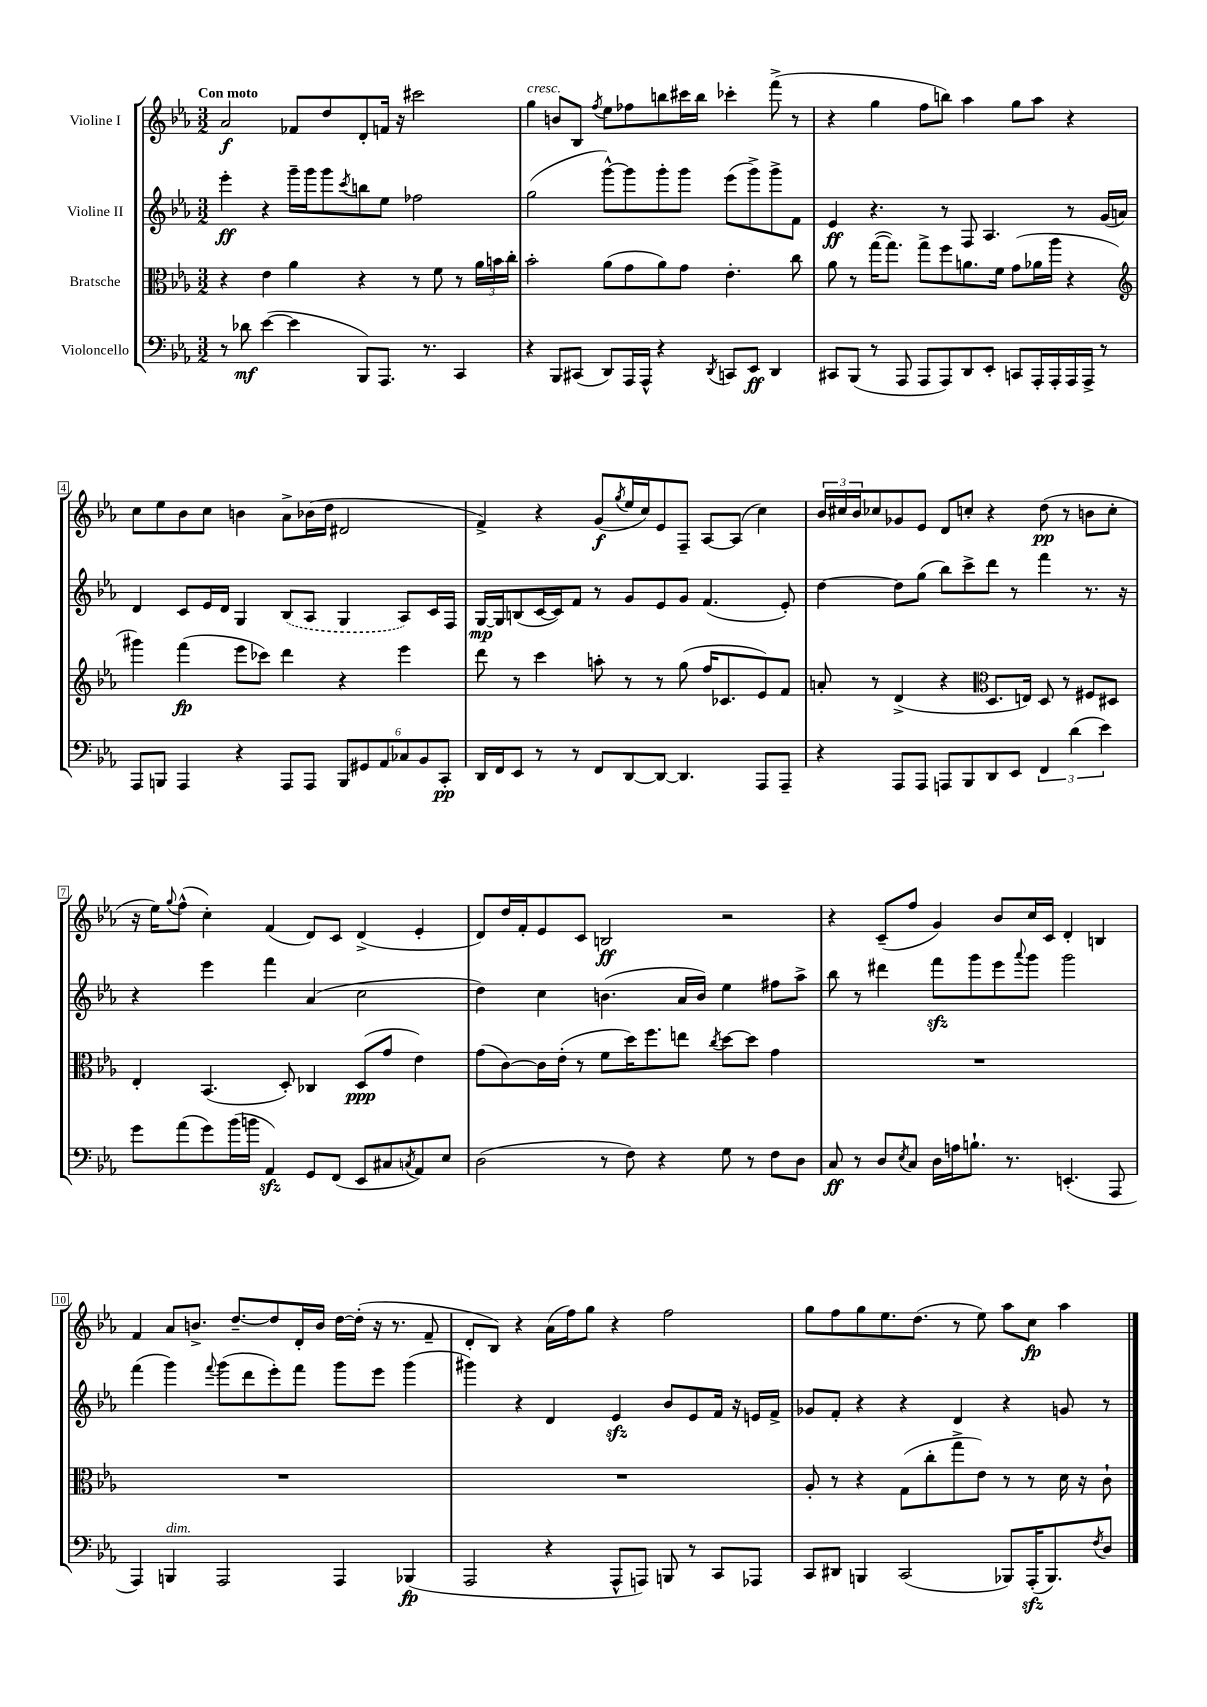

**kern	**dynam	**kern	**dynam	**kern	**dynam	**kern	**dynam
*part4	*part4	*part3	*part3	*part2	*part2	*part1	*part1
*staff4	*staff4	*staff3	*staff3	*staff2	*staff2	*staff1	*staff1
*I"Violoncello	*	*I"Bratsche	*	*I"Violine II	*	*I"Violine I	*
*clefF4	*	*clefC3	*	*clefG2	*	*clefG2	*
*k[b-e-a-]	*	*k[b-e-a-]	*	*k[b-e-a-]	*	*k[b-e-a-]	*
*M3/2	*	*M3/2	*	*M3/2	*	*M3/2	*
=1	=1	=1	=1	=1	=1	=1	=1
!	!	!	!	!	!	!LO:TX:a:B:t=Con moto	!
8r	.	4r	.	4eee-'\	ff	2a-/	f
8d-X\	mf	.	.	.	.	.	.
([4e-\	.	4e-\	.	4r	.	.	.
4e-\]	.	4a-\	.	16ggg~\LL	.	8f-X/L	.
.	.	.	.	16ggg\J	.	.	.
.	.	.	.	8ggg\	.	8dd/	.
.	.	.	.	8qccc/	.	.	.
8BBB-/L)	.	4r	.	8bbn\	.	8d'/	.
8.AAA-/J	.	.	.	8ee-\J	.	16fn/Jk	.
.	.	.	.	.	.	16r	.
.	.	8r	.	2ff-X\	.	2ccc#X\	.
8.r	.	.	.	.	.	.	.
.	.	8f\	.	.	.	.	.
4CC/	.	8r	.	.	.	.	.
.	.	24a-\LL	.	.	.	.	.
.	.	24bn\	.	.	.	.	.
.	.	24cc'\JJ	.	.	.	.	.
=2	=2	=2	=2	=2	=2	=2	=2
!	!	!	!	!	!	!LO:TX:a:i:t=cresc.	!
4r	.	2b-'\	.	(2gg\	.	4gg\	.
8BBB-/L	.	.	.	.	.	8bn/L	.
(8CC#X/J	.	.	.	.	.	8B-/J	.
.	.	.	.	.	.	8qff/	.
8DD/L)	.	(8a-\L	.	[8ggg^^\L)	.	8ee-\L	.
16AAA-/L	.	8g\	.	8ggg\]	.	8ff-X\	.
16AAA-^^/JJ	.	.	.	.	.	.	.
4r	.	8a-\)	.	8ggg'\	.	8bbn\	.
.	.	8g\J	.	8ggg\J	.	16ccc#X\L	.
.	.	.	.	.	.	16bb\JJ	.
8qDD/	.	.	.	.	.	.	.
8CCn/L	.	4.e-'\	.	(8eee-\L	.	4ccc-X'\	.
8EE-/J	ff	.	.	8ggg^\)	.	.	.
4DD/	.	.	.	8ggg^\	.	(8fff^\	.
.	.	8cc\	.	8f\J	.	8r	.
=3	=3	=3	=3	=3	=3	=3	=3
8CC#X/L	.	8a-\	.	4e-/	ff	4r	.
(8BBB-/J	.	8r	.	.	.	.	.
8r	.	([16gg\KL	.	4.r	.	4gg\	.
.	.	8.gg\J])	.	.	.	.	.
8AAA-/	.	.	.	.	.	.	.
8AAA-/L	.	8gg^\L	.	.	.	8ff\L	.
8AAA-/)	.	8ff\	.	8r	.	8bbn\J)	.
8DD/	.	8.an\	.	8F/	.	4aa-\	.
8EE-'/J	.	.	.	4.A-/	.	.	.
.	.	16f\Jk	.	.	.	.	.
8CCn/L	.	(8g\L	.	.	.	8gg\L	.
16AAA-'/L	.	16a-X\L	.	.	.	8aa-\J	.
16AAA-'/	.	16aa-\JJ	.	.	.	.	.
16AAA-/	.	4r	.	8r	.	4r	.
16AAA-^/JJ	.	.	.	.	.	.	.
8r	.	.	.	(16g/LL	.	.	.
.	.	.	.	16an/JJ)	.	.	.
!!LO:LB:g=z
=4	=4	=4	=4	=4	=4	=4	=4
*	*	*clefG2	*	*	*	*	*
8AAA-/L	.	4ggg#X\)	.	4d/	.	8cc\L	.
8BBBn/J	.	.	.	.	.	8ee-\	.
4AAA-/	.	(4fff\	fp	8c/L	.	8b-\	.
.	.	.	.	16e-/L	.	8cc\J	.
.	.	.	.	16d/JJ	.	.	.
4r	.	8eee-\L	.	4G/	.	4bn\	.
.	.	8ccc-X\J)	.	.	.	.	.
8AAA-/L	.	4ddd\	.	(8B-/L	.	8a-^\L	.
8AAA-/J	.	.	.	8A-/J	.	(16b-X\L	.
.	.	.	.	.	.	16dd\JJ	.
12BBB/L	.	4r	.	4G/	.	2d#X/	.
12GG#X/	.	.	.	.	.	.	.
12AA-/	.	.	.	.	.	.	.
12C-X/	.	4eee-\	.	8A-/L)	.	.	.
12BB-/	.	.	.	.	.	.	.
.	.	.	.	16c/L	.	.	.
12CC'/J	pp	.	.	.	.	.	.
.	.	.	.	16F/JJ	.	.	.
=5	=5	=5	=5	=5	=5	=5	=5
16DD/LL	.	8ddd\	.	[16G/LL	mp	4f^/)	.
16FF/J	.	.	.	16G/J]	.	.	.
8EE-/J	.	8r	.	(8Bn/	.	.	.
8r	.	4ccc\	.	[16c/L	.	4r	.
.	.	.	.	16c/J])	.	.	.
8r	.	.	.	8f/J	.	.	.
8FF/L	.	8aan'\	.	8r	.	(8g/L	f
.	.	.	.	.	.	8qgg/	.
[8DD/	.	8r	.	8g/L	.	16ee-/L	.
.	.	.	.	.	.	16cc/J)	.
8DD/J_	.	8r	.	8e-/	.	8e-/	.
4.DD/]	.	(8gg\	.	8g/J	.	8F~/J	.
.	.	16ff/KL	.	(4.f/	.	[8A-/L	.
.	.	8.c-X/	.	.	.	.	.
.	.	.	.	.	.	(8A-/J]	.
8AAA-/L	.	8e-/)	.	.	.	4cc\)	.
8AAA-~/J	.	8f/J	.	8e-'/)	.	.	.
=6	=6	=6	=6	=6	=6	=6	=6
4r	.	8an'/	.	[4dd\	.	24b-/LL	.
.	.	.	.	.	.	24cc#X/	.
.	.	.	.	.	.	24b-/J	.
.	.	8r	.	.	.	8cc-X/	.
8AAA-/L	.	(4d^/	.	8dd\L]	.	8g-X/	.
8AAA-/J	.	.	.	(8gg\J	.	8e-/J	.
8AAAn/L	.	4r	.	8bb-\L)	.	8d/L	.
8BBB-/	.	.	.	8ccc^\	.	8ccn'/J	.
*	*	*clefC3	*	*	*	*	*
8DD/	.	8.D/L	.	8ddd\J	.	4r	.
8EE-/J	.	.	.	8r	.	.	.
.	.	16En/Jk)	.	.	.	.	.
6FF/	.	8D/	.	4fff\	.	(8dd\	pp
.	.	8r	.	.	.	8r	.
(6d\	.	.	.	.	.	.	.
.	.	8F#X/L	.	8.r	.	8bn\L	.
6e-\)	.	.	.	.	.	.	.
.	.	8D#X/J	.	.	.	8cc'\J	.
.	.	.	.	16r	.	.	.
!!LO:LB:g=z
=7	=7	=7	=7	=7	=7	=7	=7
8g\L	.	4E-'/	.	4r	.	16r	.
.	.	.	.	.	.	16ee-\KL)	.
.	.	.	.	.	.	8qqgg/	.
(8a-\	.	.	.	.	.	(8ff^^\J	.
8g\)	.	(4.BB-/	.	4eee-\	.	4cc'\)	.
(16b-\L	.	.	.	.	.	.	.
16bn\JJ	.	.	.	.	.	.	.
4AA-zz/)	.	.	.	4fff\	.	(4f/	.
.	.	8D'/)	.	.	.	.	.
8GG/L	.	4C-X/	.	(4a-/	.	8d/L)	.
(8FF/J	.	.	.	.	.	8c/J	.
8EE-/L	.	(8D/L	ppp	2cc\	.	(4d^/	.
8C#X/	.	8g/J	.	.	.	.	.
8qCn/	.	.	.	.	.	.	.
8AA-/)	.	4e-\)	.	.	.	4e-'/	.
8E-/J	.	.	.	.	.	.	.
=8	=8	=8	=8	=8	=8	=8	=8
(2D\	.	(8g\L	.	4dd\)	.	8d/L)	.
.	.	[8c\)	.	.	.	16dd/L	.
.	.	.	.	.	.	16f'/J	.
.	.	16c\L]	.	4cc\	.	8e-/	.
.	.	(16e-'\JJ	.	.	.	.	.
.	.	8r	.	.	.	8c/J	.
8r	.	8f\L	.	(4.bn\	.	2Bn/	ff
8F\)	.	16dd\K)	.	.	.	.	.
.	.	8.ff\	.	.	.	.	.
4r	.	.	.	.	.	.	.
.	.	8een\J	.	16a-/LL	.	.	.
.	.	.	.	16b/JJ)	.	.	.
.	.	8qcc/	.	.	.	.	.
8G\	.	[8dd\L	.	4ee-\	.	2r	.
8r	.	8dd\J]	.	.	.	.	.
8F\L	.	4g\	.	8ff#X\L	.	.	.
8D\J	.	.	.	8aa-^\J	.	.	.
=9	=9	=9	=9	=9	=9	=9	=9
8C/	ff	1.r	.	8bb-\	.	4r	.
8r	.	.	.	8r	.	.	.
8D/L	.	.	.	4ddd#X\	.	(8c~/L	.
8qE-/	.	.	.	.	.	.	.
8C/J	.	.	.	.	.	8ff/J	.
16D\LL	.	.	.	8fffzz\L	.	4g/)	.
16An\J	.	.	.	.	.	.	.
8.Bn`\J	.	.	.	8ggg\	.	.	.
.	.	.	.	8eee-\	.	8b-/L	.
8.r	.	.	.	.	.	.	.
.	.	.	.	8qqaaa-/	.	.	.
.	.	.	.	8ggg\J	.	16cc/L	.
.	.	.	.	.	.	16c/JJ	.
(4.EEn'/	.	.	.	2ggg\	.	4d'/	.
.	.	.	.	.	.	4Bn/	.
8AAA-/	.	.	.	.	.	.	.
!!LO:LB:g=z
=10	=10	=10	=10	=10	=10	=10	=10
4AAA-/)	.	1.r	.	(4fff\	.	4f/	.
!LO:TX:a:i:t=dim.	!	!	!	!	!	!	!
4BBBn/	.	.	.	4ggg\)	.	8a-/L	.
.	.	.	.	.	.	8.bn^/J	.
.	.	.	.	8qqfff/	.	.	.
2AAA-/	.	.	.	(8ggg\L	.	.	.
.	.	.	.	.	.	[8.dd~/L	.
.	.	.	.	8ddd\	.	.	.
.	.	.	.	8eee-'\)	.	8dd/]	.
.	.	.	.	8fff\J	.	16d'/L	.
.	.	.	.	.	.	16b/JJ	.
4AAA-/	.	.	.	8ggg\L	.	[16dd\LL	.
.	.	.	.	.	.	(16dd'\JJ]	.
.	.	.	.	8eee-\J	.	16r	.
.	.	.	.	.	.	8.r	.
(4BBB-X/	fp	.	.	(4ggg\	.	.	.
.	.	.	.	.	.	8f~/	.
=11	=11	=11	=11	=11	=11	=11	=11
2AAA-/	.	1.r	.	4ggg#X\)	.	8d'/L	.
.	.	.	.	.	.	8B-/J)	.
.	.	.	.	4r	.	4r	.
4r	.	.	.	4d/	.	(16a-\LL	.
.	.	.	.	.	.	16ff\J)	.
.	.	.	.	.	.	8gg\J	.
8AAA-^^/L	.	.	.	4e-zz/	.	4r	.
8AAAn/J)	.	.	.	.	.	.	.
8BBBn/	.	.	.	8b-/L	.	2ff\	.
8r	.	.	.	8e-/	.	.	.
8CC/L	.	.	.	16f/Jk	.	.	.
.	.	.	.	16r	.	.	.
8AAA-X/J	.	.	.	16en/LL	.	.	.
.	.	.	.	16f^/JJ	.	.	.
=12	=12	=12	=12	=12	=12	=12	=12
8CC/L	.	8A-'/	.	8g-X/L	.	8gg\L	.
8DD#X/J	.	8r	.	8f'/J	.	8ff\	.
4BBBn/	.	4r	.	4r	.	8gg\	.
.	.	.	.	.	.	8.ee-\	.
(2CC/	.	(8G\L	.	4r	.	.	.
.	.	.	.	.	.	(8.dd\J	.
.	.	8cc'\	.	.	.	.	.
.	.	8gg^\	.	4d/	.	8r	.
.	.	8e-\J)	.	.	.	8ee-\)	.
8BBB-X/L)	.	8r	.	4r	.	8aa-\L	.
(16AAA-zz'/K	.	8r	.	.	.	8cc\J	fp
8.BBB-/)	.	.	.	.	.	.	.
.	.	16d\	.	8gn/	.	4aa-\	.
.	.	16r	.	.	.	.	.
8qF/	.	.	.	.	.	.	.
8D/J	.	8c`\	.	8r	.	.	.
==	==	==	==	==	==	==	==
*-	*-	*-	*-	*-	*-	*-	*-
